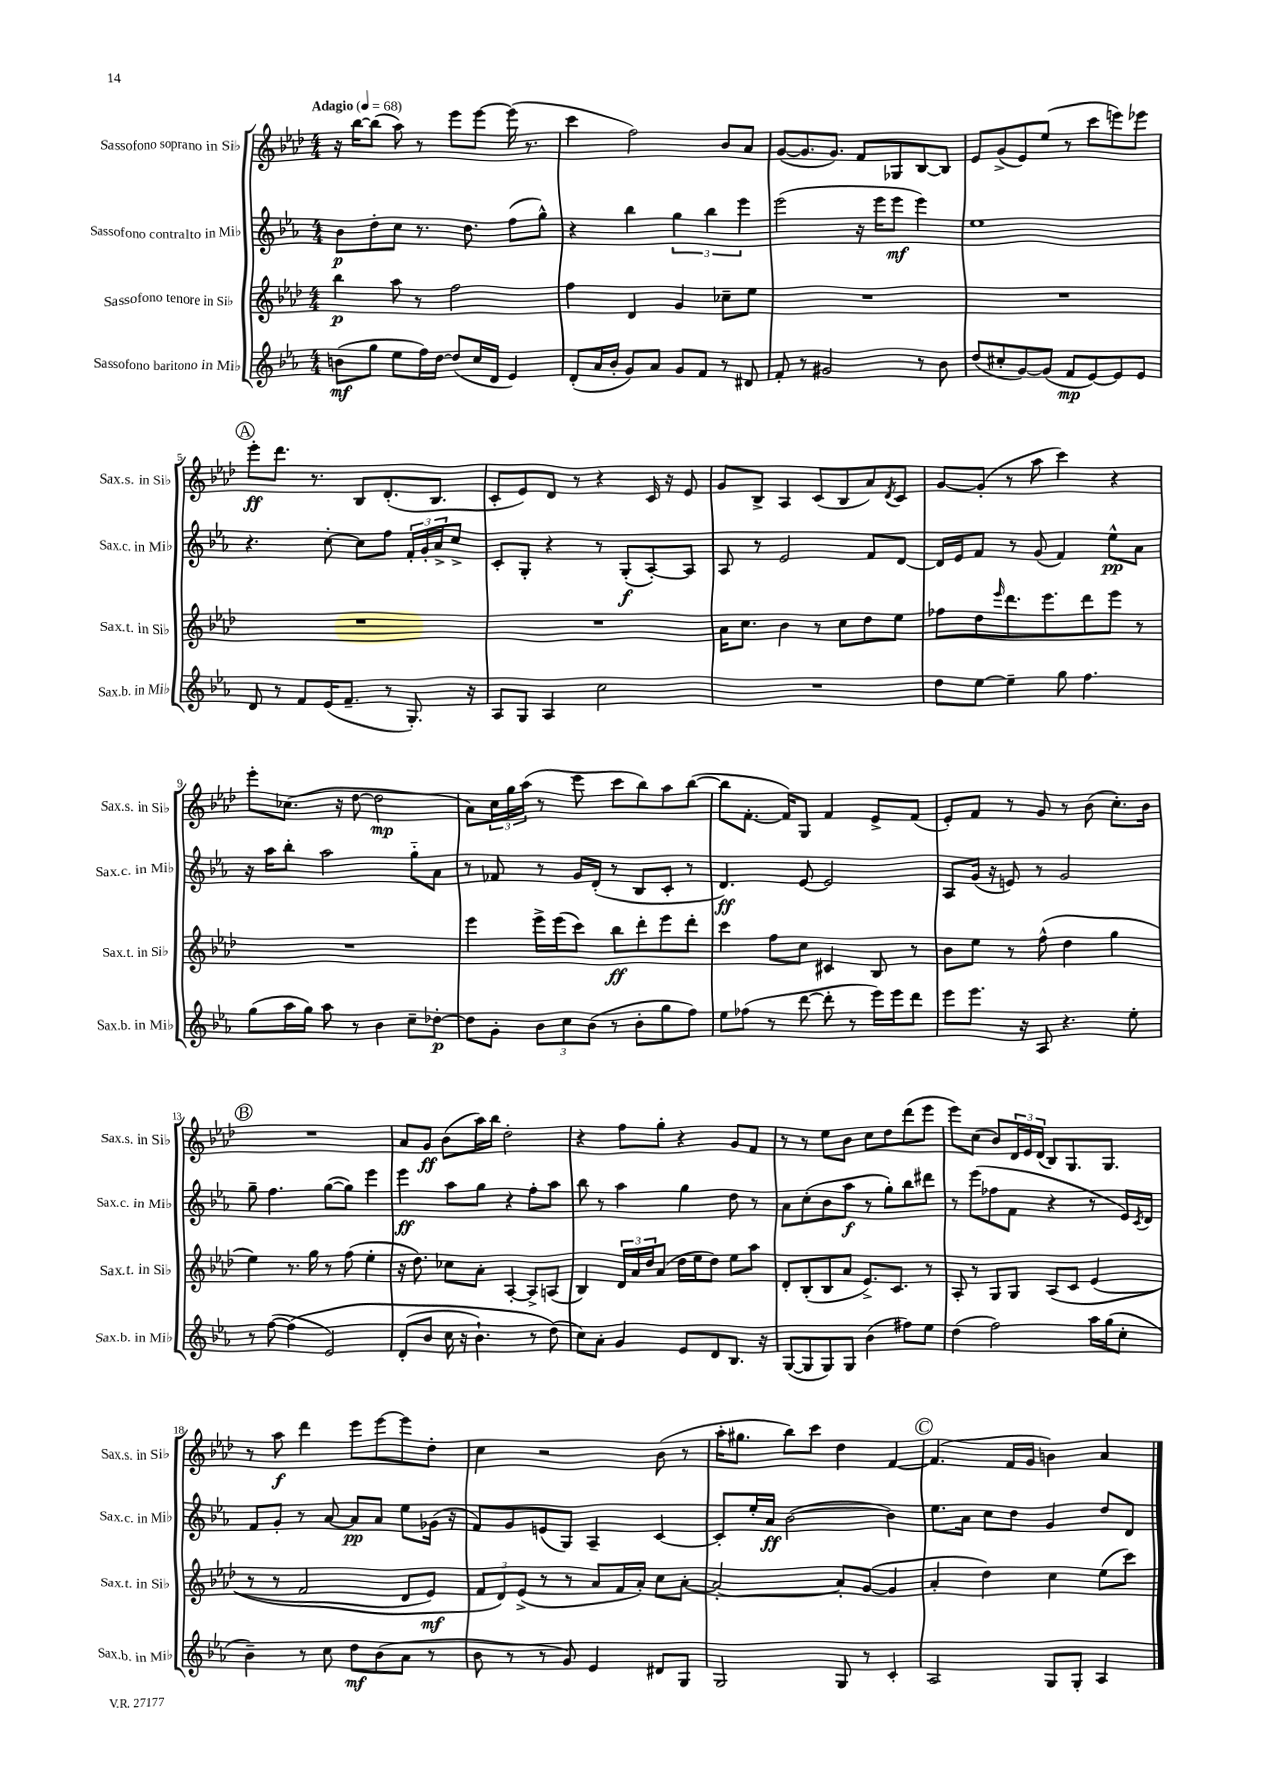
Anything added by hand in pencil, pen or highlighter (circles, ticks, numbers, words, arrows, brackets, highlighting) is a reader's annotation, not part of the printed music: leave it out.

**kern	**kern	**kern	**kern
*staff4	*staff3	*staff2	*staff1
*clefG2	*clefG2	*clefG2	*clefG2
*k[b-e-a-]	*k[b-e-a-d-]	*k[b-e-a-]	*k[b-e-a-d-]
*M4/4	*M4/4	*M4/4	*M4/4
*MM68	*MM68	*MM68	*MM68
(8b\L	4bb-\	8b-\L	16r
.	.	.	[16bb-\LK
8gg\J	.	8dd'\	(8bb-\]J
8ee-\L	8aa-\	8cc\J	8aa-\)
16ff\L)	8r	8.r	8r
[16dd\JJ	.	.	.
(8dd/]L	2ff\	.	8eee-\L
.	.	8.dd\	.
16cc/L	.	.	[8eee-\J
16d/JJ	.	.	.
4e-/)	.	(8ff\L	(16eee-\]
.	.	.	8.r
.	.	8gg^^\J)	.
=	=	=	=
(8d'/L	4ff\	4r	4ccc\
16a-/L	.	.	.
16b-'/JJ	.	.	.
8g/L)	4d-/	4bb-\	2ff\)
8a-/J	.	.	.
8g/L	4g/	6gg\	.
8f/J	.	.	.
.	.	6bb-\	.
8r	8cc-~\L	.	8b-/L
.	.	6eee-\	.
8d#/	8ee-\J	.	8a-/J
=	=	=	=
8f'/	1r	(2eee-\	([8g/L
8r	.	.	8.g/]
2g#/	.	.	.
.	.	.	8.g/J)
.	.	16r	8f/L
.	.	16eee-\LK	.
.	.	8eee-\J	8G-/
8r	.	4eee-\)	[8B-/
8b-\	.	.	8B-/]J
=	=	=	=
(8dd/L	1r	1ee-	8e-/L
8cc#'/	.	.	(8g^/
[8g/)	.	.	8e-/)
(8g/]J	.	.	(8ee-/J
8f/L	.	.	8r
[8e-/)	.	.	8ccc\L
8e-/]	.	.	8eee\)
8e-/J	.	.	8eee-\J
=	=	=	=
8d/	1r	4.r	8eee-'\L
8r	.	.	8.ddd-\J
8f/L	.	.	.
.	.	.	8.r
(16e-/K	.	[8cc'\	.
8.f~/J	.	.	.
.	.	8cc\]L	8B-/L
8r	.	8ff\J	(8.d-'/
8.G'/)	.	24f'/LL	.
.	.	24g'/	.
.	.	.	8.B-/J
.	.	24a-^/J	.
.	.	8cc^/J	.
16r	.	.	.
=	=	=	=
8A-/L	1r	8c'/L	8c'/L
8G/J	.	8G'/J	8e-/)
4A-/	.	4r	8d-/J
.	.	.	8r
2cc\	.	8r	4r
.	.	(8G'/L	.
.	.	[8A-'/)	16c/
.	.	.	16r
.	.	8A-/]J	8e-/
=	=	=	=
1r	16a-\LK	8A-/	8g/L
.	8.cc\J	.	.
.	.	8r	8B-^/J
.	4b-\	2e-/	4A-/
.	8r	.	(8c/L
.	8cc\L	.	8B-/
.	8dd-\	8f/L	8a-/)
.	.	.	8qd-/
.	8ee-\J	[8d/J	8c/J
=	=	=	=
8dd\L	8ff-\L	16d/]LL	[8g/L
.	.	16e-/J	.
[8ee-\J	8dd-\	8f/J	(8g'/]J
.	16qqeee-/	.	.
4ee-~\]	8.ddd-\	8r	8r
.	.	(8g/	8aa-\
.	8.eee-\	.	.
8gg\	.	4f/)	4ccc\)
4.ff\	8ddd-\	.	.
.	8eee-\J	8ee-^^\L	4r
.	8r	8a-\J	.
=	=	=	=
(8gg\L	1r	16r	8eee-'\L
.	.	16aa-\LK	.
16aa-\L	.	8bb-'\J	(8.cc-\J
16gg\JJ)	.	.	.
8aa-\	.	2aa-\	.
.	.	.	16r
8r	.	.	[8dd-\
4b-\	.	.	2dd-\]
8cc~\L	.	8gg'~\L	.
[8dd-'\J	.	8a-\J	.
=	=	=	=
8dd-\]L	4eee-\	8r	8a-\L)
8g'\J	.	8f-/	24cc\L
.	.	.	24gg\
.	.	.	(24aa-\JJ
12b-\L	16eee-^\LL	8r	8r
.	(16eee-\J	.	.
12cc\	.	.	.
.	8ccc\J)	16g/LL	8eee-\
(12b-\J	.	.	.
.	.	(16d'/JJ	.
8r	8bb-\L	8r	8ccc\L
8b-'\L	8ddd-'\	8B-/L	8bb-\)
8gg\	8eee-\	8c'/J	8aa-\
8ff\J)	8ddd-'\J	8r	([8bb-\J
=	=	=	=
8ee-\L	4ccc\	4.d/)	8bb-\]L
(8ff-\J	.	.	[8.f'\J
8r	8ff\L	.	.
.	.	.	16f/]LK)
[8ddd\	8cc\J	[8e-/	8G/J
8ddd'\]	4c#/	2e-/]	4f/
8r	.	.	.
16eee-\LL)	8B-/	.	8e-^/L
16eee-\J	.	.	.
8ddd\J	8r	.	(8f/J
=	=	=	=
8eee-\L	8b-\L	8A-/L	8e-'/L)
8.eee-\J	8ee-\J	(16g/Jk	8f/J
.	.	16r	.
.	8r	8e/)	8r
16r	.	.	.
8A-/	(8ff^^\	8r	8g/
4.r	4dd-\	2g/	8r
.	.	.	(8b-\
.	4gg\	.	8.cc'\L)
8ee-'\	.	.	.
.	.	.	16b-\Jk
=	=	=	=
8r	4ee-\)	8gg~\	1r
([8ff\	.	4.ff\	.
&(4ff\]	8.r	.	.
.	16gg\	.	.
2e-/)	8r	([8gg\L	.
.	(8ff\	8gg\]J)	.
.	4ee-'\	4eee-\	.
=	=	=	=
(8d'/L	16r	4eee-\	8a-/L
.	8.dd-\)	.	.
8b-/J	.	.	8g/J
16cc\	8cc-\L	8aa-\L	(8b-\L
16r	.	.	.
4.b-`\)	8a-'\J	8gg\J	16aa-\L)
.	.	.	16bb-\JJ
.	[4A-'/	4r	2dd-'\
8r	8A-^/]L	8ff'\L	.
(8dd\&)	(8A/J	8aa-\J	.
=	=	=	=
8cc\L)	4B-/)	8bb-\	4r
8a-'\J	.	8r	.
4g/	24d-/LL	4aa-\	8ff\L
.	24a-/	.	.
.	24dd-/J	.	.
.	(8a-/J	.	8gg'\J
8e-/L	16dd-\LL	4gg\	4r
.	16ee-\J	.	.
8d/	8dd-\J)	.	.
8.B-/J	8ee-\L	8dd\	8g/L
.	8aa-\J	8r	8f/J
16r	.	.	.
=	=	=	=
([8G/L	8d-'/L	8a-\L	8r
8G/]	(8B-'/	(8cc'\	8r
8G/)	8B-/	8b-\	8ee-\L
8G/J	8a-/J	8aa-\J	8b-\J
(4b-\	8.e-^/L)	8r	8cc\L
.	.	8gg'\L)	8dd-\
.	8.c/J	.	.
8ff#\L)	.	8bb-\	(8ddd-\
8ee-\J	8r	8ddd#\J	8eee-\J
=	=	=	=
(4dd\	8A-'/	8r	8eee-\L)
.	8r	(8eee-\L	(8cc\J
2ff\)	8G/L	8ff-\	8b-/L)
.	8G/J	8f\J	24d-/L
.	.	.	24e-/
.	.	.	(24d-/JJ
.	&(8A-/L	4r	8B-/L)
.	8c/J	.	8.G/
16aa-\LL	(4e-/	8r	.
(16gg\J	.	.	8.G/J
8cc'\J	.	16e-/LL)	.
.	.	8qc/	.
.	.	16d/JJ	.
=	=	=	=
4b-~\)	8r	8f/L	8r
.	8r	8g'/J	8aa-\
8r	2f/	8r	4ddd-\
8cc\	.	[8a-/	.
8dd\L	.	8a-/]L	8eee-\L
(8b-\	.	8a-/J	[8eee-\
8a-\J	8d-/L	8ee-\L	8eee-\]
8r	8e-/J)	(16g-\Jk	8dd-'\J
.	.	16r	.
=	=	=	=
8b-\	12f/L	8f/L)	4cc\
.	12d-/&)	.	.
8r	.	8g/	.
.	(12e-^/J	.	.
8r	8r	(8e/	2r
8g/)	8r	8G/J)	.
4e-/	8a-/L	4A-~/	.
.	16f/L	.	.
.	16a-'/JJ)	.	.
8d#/L	8cc\L	[4c/	(8b-\
8G/J	[8a-'\J	.	8r
=	=	=	=
2G/	2a-'/_	8c'/]L	16aa-'\LK
.	.	.	8.gg#\J
.	.	16ee-'/L	.
.	.	16a-/JJ	.
.	.	([2b-\	8bb-\L)
.	.	.	8ccc\J
8G/	8a-'/]L	.	4dd-\
8r	([8g/J	.	.
4c'/	4g/]	4b-\])	[4f/
=	=	=	=
2A-/	4a-'/	8.ee-\L	(4.f/]
.	.	16a-\Jk	.
.	4dd-\)	8cc\L	.
.	.	8dd\J	16f/LL
.	.	.	16g/JJ
8G/L	4cc\	4g/	4b\)
8G'/J	.	.	.
4A-/	(8ee-\L	8dd/L	4a-/
.	8ccc\J)	8d/J	.
==	==	==	==
*-	*-	*-	*-
